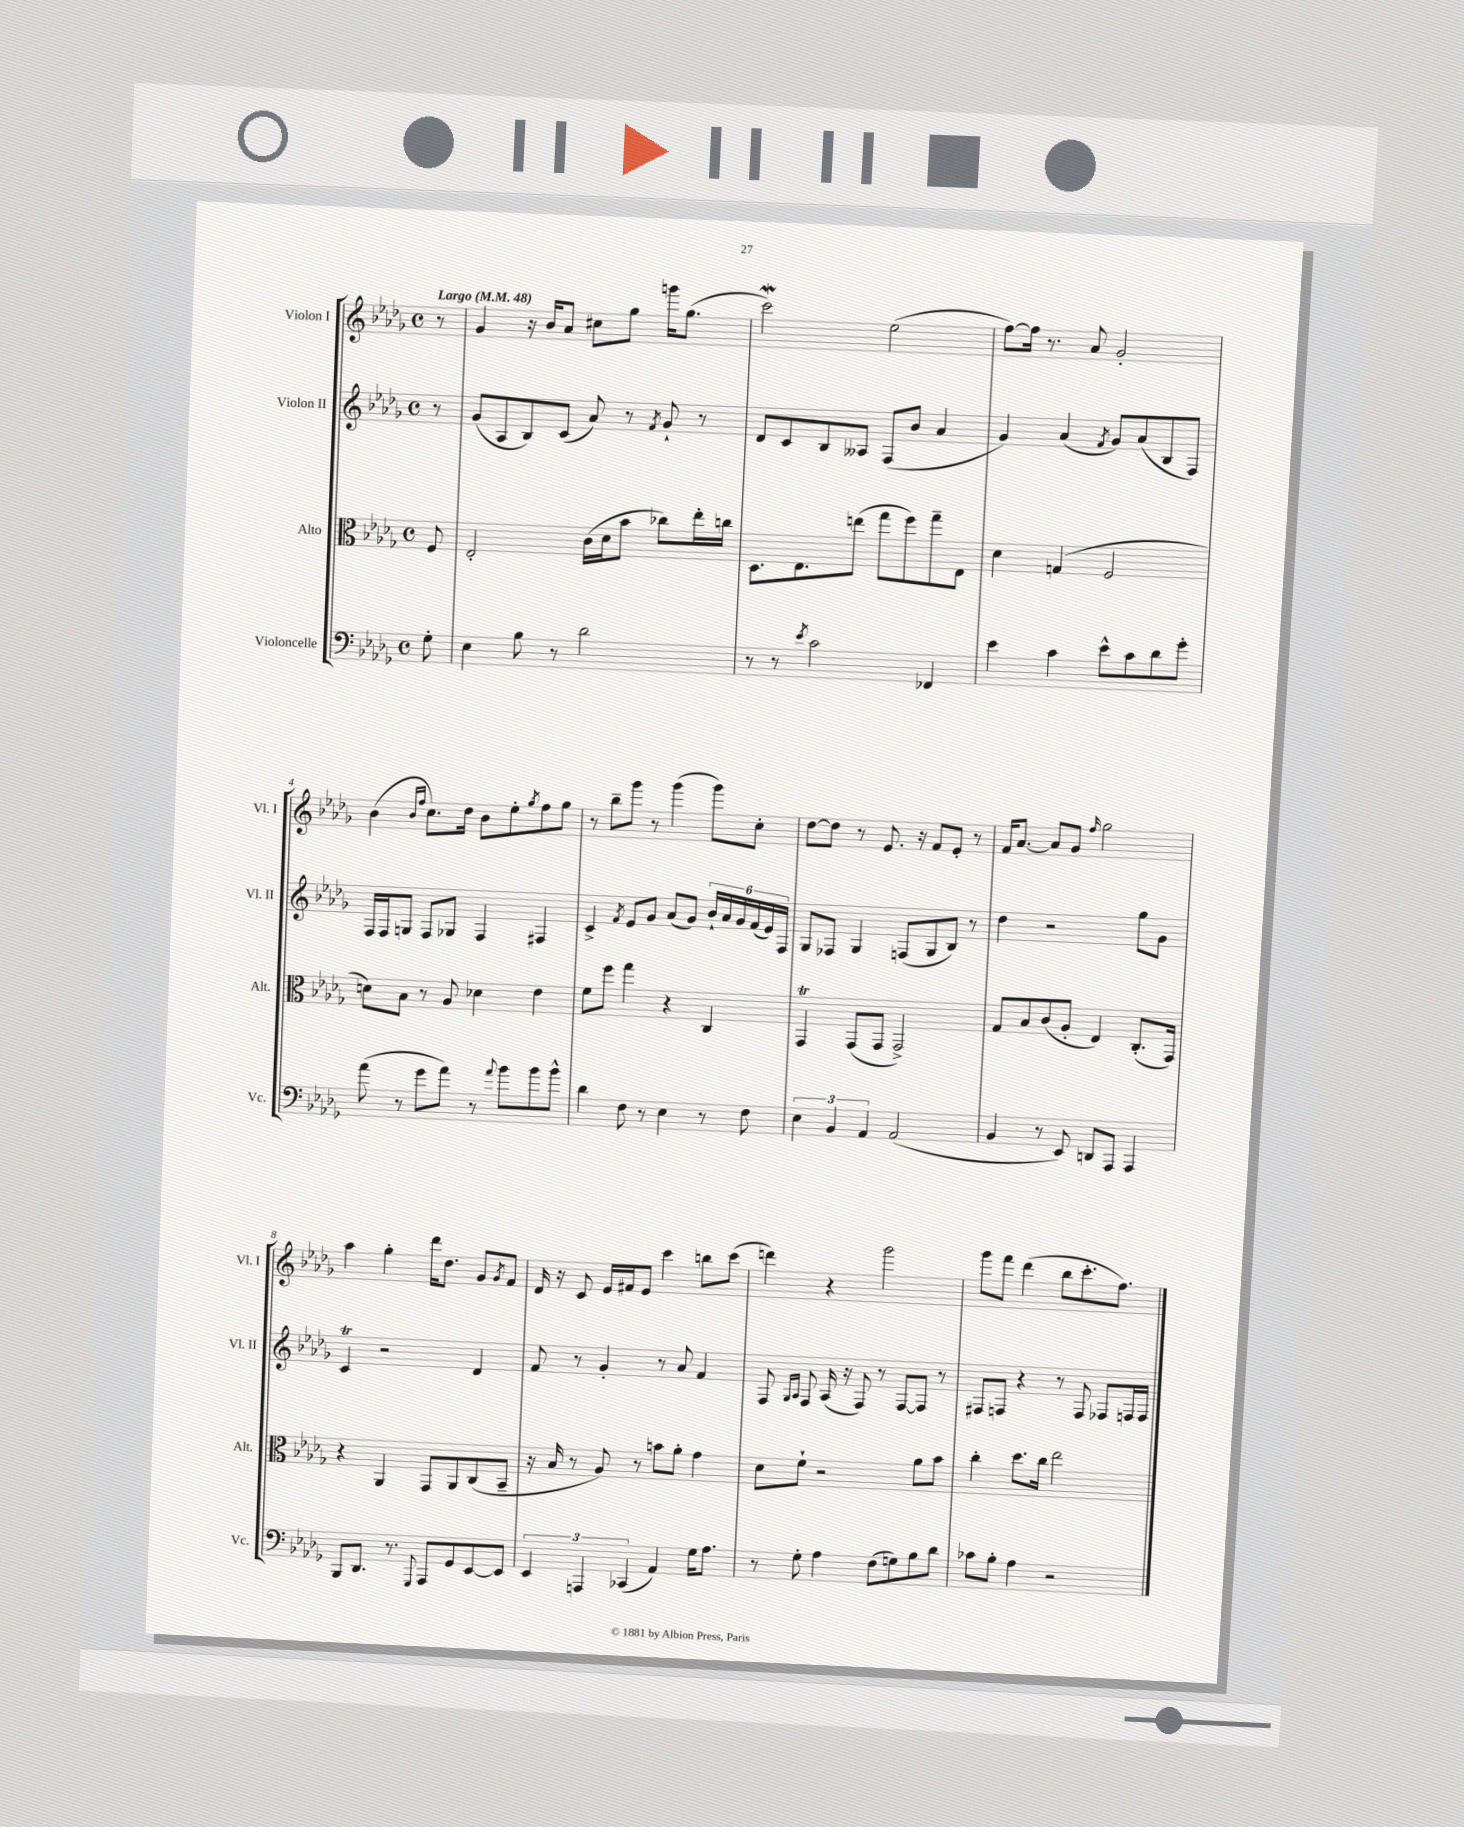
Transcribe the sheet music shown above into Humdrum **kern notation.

**kern	**kern	**kern	**kern
*staff4	*staff3	*staff2	*staff1
*clefF4	*clefC3	*clefG2	*clefG2
*k[b-e-a-d-g-]	*k[b-e-a-d-g-]	*k[b-e-a-d-g-]	*k[b-e-a-d-g-]
*M4/4	*M4/4	*M4/4	*M4/4
*met(c)	*met(c)	*met(c)	*met(c)
*MM48	*MM48	*MM48	*MM48
8G-'\	8F/	8r	8r
=	=	=	=
4E-\	2E-'/	(8g-/L	4g-/
.	.	8A-/	.
8B-\	.	8B-/)	16r
.	.	.	16b-/LK
8r	.	(8c/J	8a-/J
2d-\	(16c\LL	8a-/)	8cc#\L
.	16d-\J	.	.
.	8b-\J	8r	8gg-\J
.	.	8qf/	.
.	8cc-\L)	8g-`/	16ggg\LK
.	.	.	(8.gg-\J
.	16ee-'\L	8r	.
.	16cc\JJ	.	.
=	=	=	=
8r	8.D-\L	8d-/L	2ccc\)
8r	.	8c/	.
.	8.E-\	.	.
8qe-/	.	.	.
2c\	.	8B-/	.
.	(8ee\J	8A--/J	.
.	8gg-\L	(8F/L	(2ee-\
.	8ff\)	8b-/J	.
4FF-/	8gg-~\	4a-/	.
.	8E-\J	.	.
=	=	=	=
4e-\	4d-\	4g-/)	[8ff\L)
.	.	.	16ff\]Jk
.	.	.	8.r
4c\	(4G/	(4a-/	.
.	.	.	8a-/
.	.	8qf/	.
8e-^^\L	2F/	8g-/L)	2g-'/
8c\	.	(8a-/	.
8d-\	.	8B-/	.
8g-'\J	.	8F/J)	.
=	=	=	=
(8a-\	8d\L)	16F/LL	(4b-\
.	.	16F/J	.
8r	8B-\J	8G/J	.
.	.	.	16qqb-/LL
.	.	.	16qqff/JJ
8g-\L	8r	8F/L	8.cc\L)
8a-\J)	8A-/	8G-/J	.
.	.	.	16dd-\Jk
8r	4d-\	4F/	8b-\L
8qqa-/	.	.	.
8b-\L	.	.	8ee-'\
.	.	.	8qgg-/
8b-\	4e-\	4F#/	8ff\
8b-^^\J	.	.	8gg-\J
=	=	=	=
4d-\	8f\L	4c^/	8r
.	8ff\J	.	8bb-~\L
.	.	8qf/	.
8F\	4gg-\	8e-/L	8ggg-\J
8r	.	8g-/J	8r
4E-\	4r	(8a-/L	(4ggg-\
.	.	8g-/J)	.
8r	4C/	24b-`/LL	8ggg-\L)
.	.	24a-/	.
.	.	24g-/	.
8F\	.	(24f/	8cc'\J
.	.	24e-/)	.
.	.	24F/JJ	.
=	=	=	=
6E-\	4GG-/	8G-/L	[8dd-\L
.	.	8F-/J	8dd-\]J
6BB-/	.	.	.
.	(8GG-/L	4G-/	8r
6AA-/	.	.	.
.	8GG-/J	.	8.e-/
(2AA-/	2GG-^/)	(8F/L	.
.	.	.	16r
.	.	8G-/	8f/L
.	.	8B-/J)	8e-'/J
.	.	8r	8r
=	=	=	=
4BB-/	8G-/L	4dd-\	16f/LK
.	.	.	[8.a-/J
.	8B-/	.	.
8r	(8c/	2r	8a-/]L
8EE-/)	8A-'/J	.	8g-/J
.	.	.	16qqff/
8DD/L	4E-/)	.	2gg-\
8AAA-/J	.	.	.
4AAA-/	(8.C'/L	8gg-\L	.
.	.	8g-\J	.
.	16GG-/Jk)	.	.
=	=	=	=
8BBB-/L	4r	4c/	4aa-\
8.DD-/J	.	.	.
.	4AA-/	2r	4gg-'\
8.r	.	.	.
8qqGGG-/	.	.	.
8AAA-/L	8GG-/L	.	16ddd-\LK
.	.	.	8.dd-\J
8GG-/	8AA-/	.	.
[8EE-/	(8C/	4d-/	8g-/L
.	.	.	8qg-/
8EE-/]J	8BB-~/J	.	8f/J
=	=	=	=
6EE-/	16r	8f/	16d-/
.	16B-/	.	16r
.	8r	8r	8c/
6AAA/	.	.	.
.	8A-/)	4g-'/	16e-/LL
.	.	.	16f#/J
(6CC-/	.	.	.
.	8r	.	8e-/J
4AA-/)	8b\L	8r	4ccc\
.	8a-'\J	8a-/	.
16G-\LK	4g-\	4f/	8bb\L
8.A-\J	.	.	.
.	.	.	(8ccc\J
=	=	=	=
8r	8d-\L	8F/	4ddd\)
.	.	16qqG-/LL	.
.	.	16qqA-/JJ	.
8G-'\	8f`\J	8F/	.
4A-\	2r	(16A-/	4r
.	.	16r	.
.	.	8F/)	.
(8F\L	.	8r	2ggg-\
8G\)	.	[8F/L	.
8B-\	8a-\L	8F/]J	.
8d-\J	8b-\J	8r	.
=	=	=	=
8c-\L	4cc'\	8F#/L	8ggg-\L
8B-'\J	.	8F/J	8fff\J
4A-\	8.dd-\L	4r	(4ddd-\
.	16cc\Jk	.	.
2r	2ee-\	8r	8bb-\L
.	.	8F/	8.ccc'\
.	.	8F-/L	.
.	.	.	8.ff\J)
.	.	16F/L	.
.	.	16F/JJ	.
==	==	==	==
*-	*-	*-	*-
